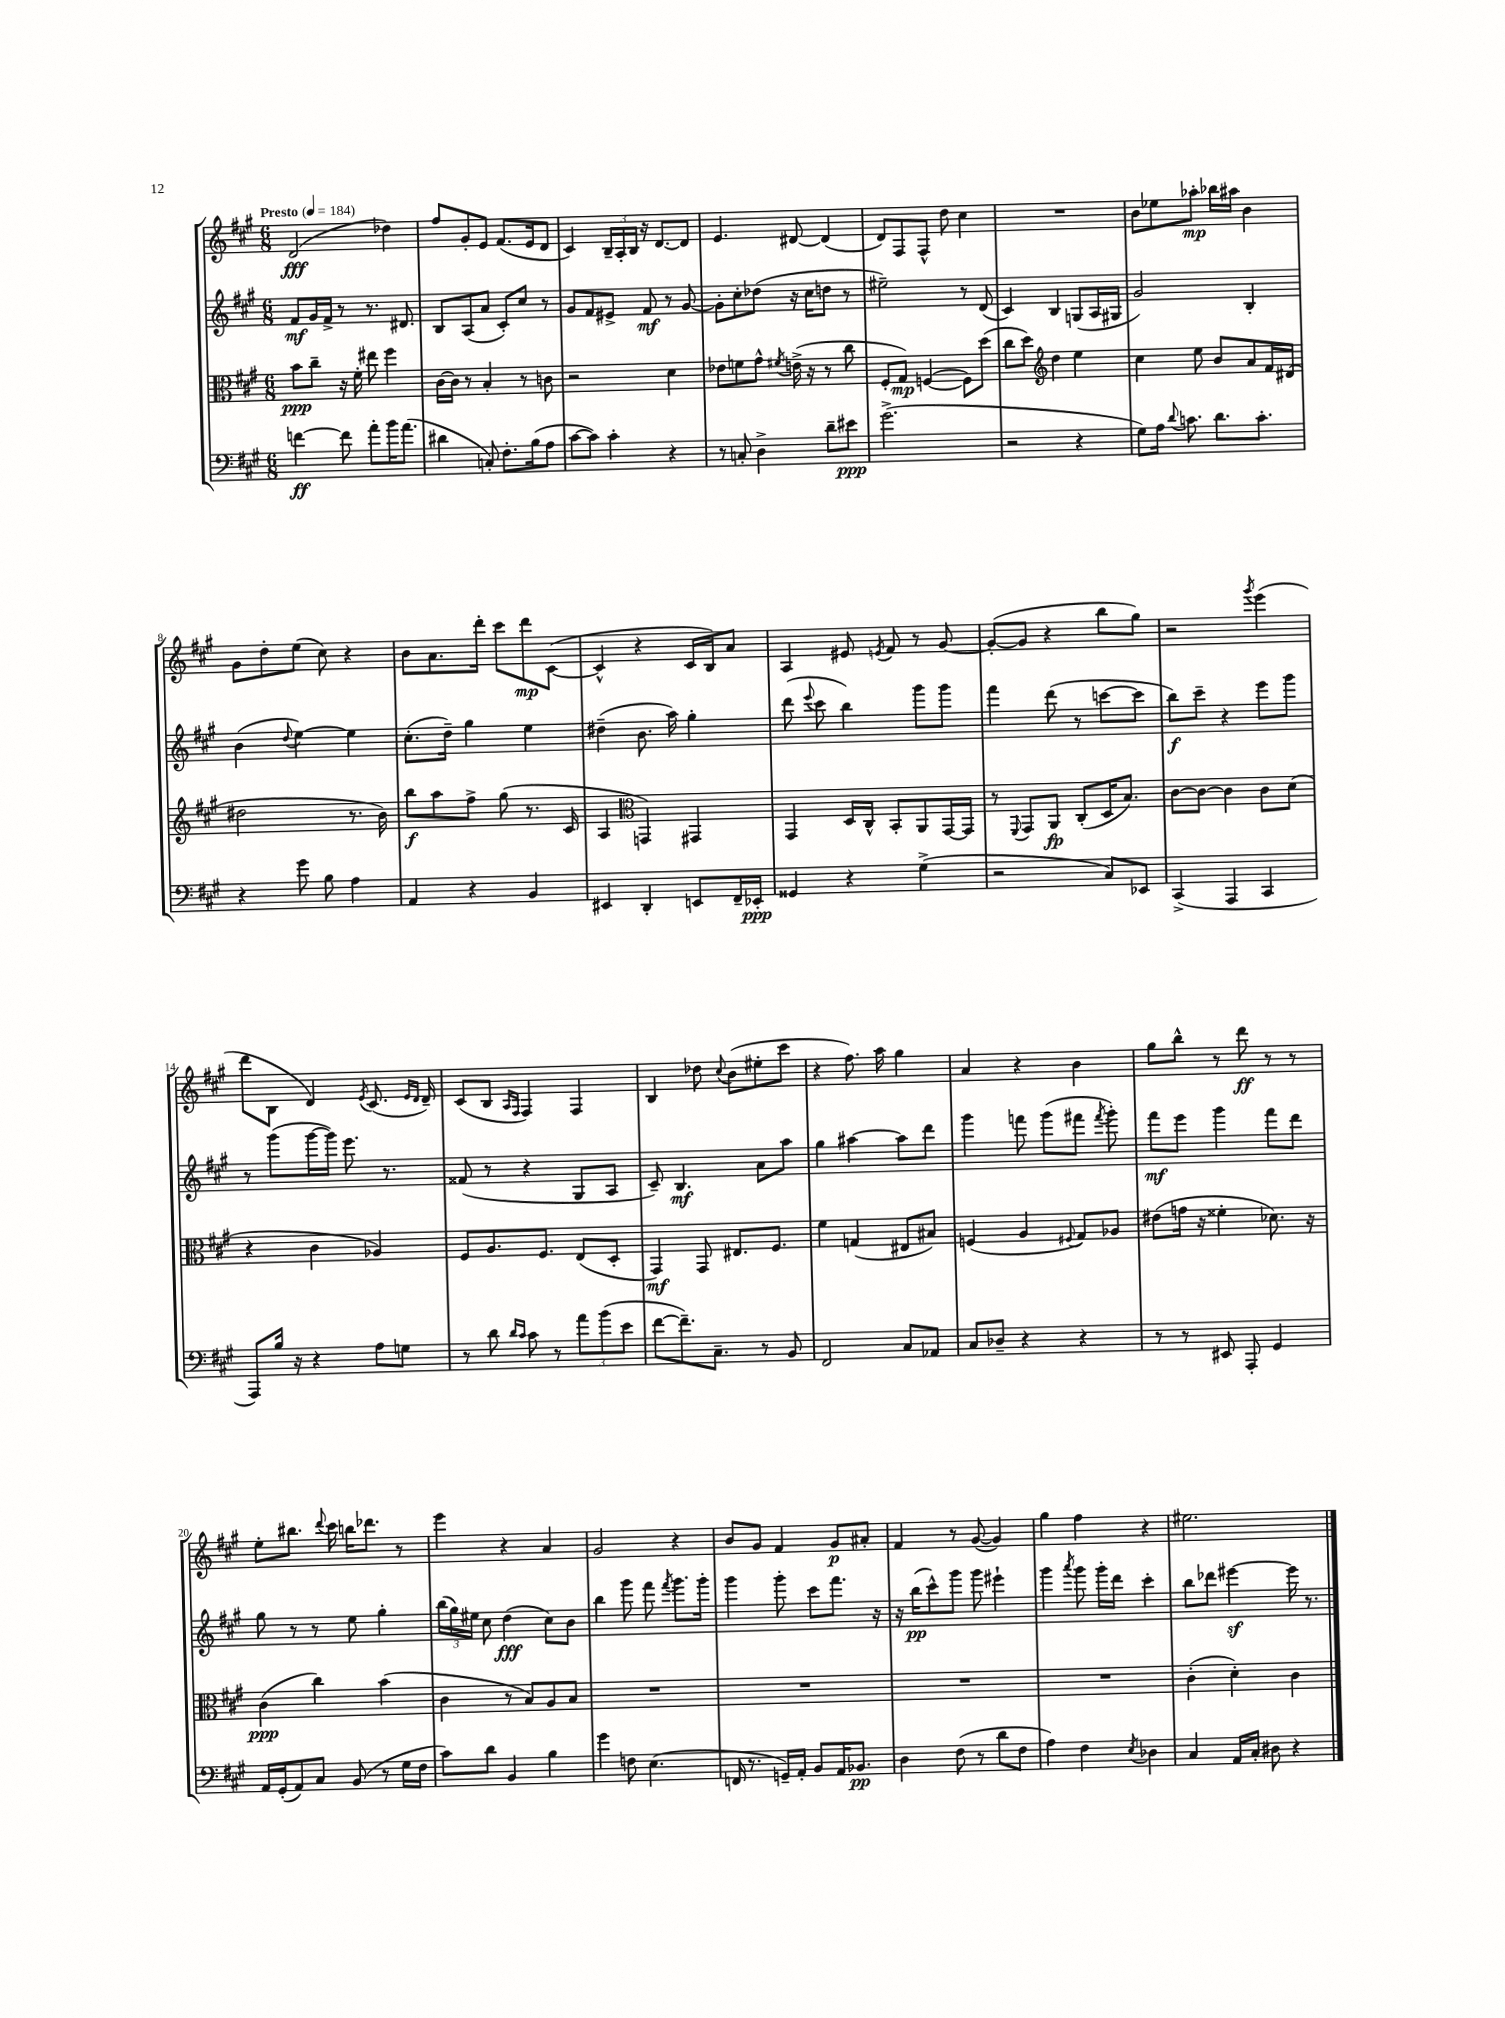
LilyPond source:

<<
\new StaffGroup <<
\new Staff = "s0" {
    \clef treble \key a \major \numericTimeSignature \time 6/8 \tempo "Presto" 4 = 184
    \autoBeamOff d'2\fff( des''4) |
    fis''8[ gis'8-. e'8] fis'8.[( e'16 d'8] |
    cis'4) \tuplet 3/2 { b16[-- a16-. b16] } r16 d'8.[~ d'8] |
    e'4. dis'8~ dis'4( |
    d'8[) fis8 fis8]-^ d''8 cis''4 |
    R2. |
    b'8[ ees''8 aes''8]-.\mp bes''16[ ais''16] b'4 |
    gis'8[ d''8-. e''8]( cis''8) r4 |
    b'8[ a'8. d'''16]-. cis'''8[ d'''8\mp cis'8]~( |
    cis'4-^ r4 cis'16[ b16) a'8] |
    a4 eis'8 \acciaccatura { e'8 } fis'8 r8 gis'8~ |
    gis'8[~-.( gis'8] r4 b''8[ gis''8]) |
    r2 \acciaccatura { gis'''8 } e'''4( |
    d'''8[ b8] d'4) \acciaccatura { e'8 } cis'8.( \grace { e'16[ d'16] } d'16--) |
    cis'8[( b8] \grace { a16[ fis16] } fis4) fis4 |
    b4 des''8 \appoggiatura { cis''8 } b'8[( eis''8-. cis'''8] |
    r4 fis''8.) a''16 gis''4 |
    a'4 r4 b'4 |
    gis''8[ b''8]-^ r8 d'''8\ff r8 r8 |
    e''8[-. bis''8.] \appoggiatura { d'''8 } cis'''16 b''16[ des'''8.] r8 |
    e'''4 r4 a'4 |
    gis'2 r4 |
    b'8[ gis'8] fis'4 gis'8[\p ais'8]-. |
    fis'4 r8 gis'8~( gis'4) |
    gis''4 fis''4 r4 |
    eis''2. \bar "|." |
}
\new Staff = "s1" {
    \clef treble \key a \major \numericTimeSignature \time 6/8
    \autoBeamOff fis'8[\mf gis'16 fis'16]-> r8 r8. dis'8. |
    b8[ a8( a'8] cis'8[-.) cis''8] r8 |
    gis'8[ fis'8 eis'8]-> fis'8\mf r8 gis'8~ |
    gis'8[-. cis''8-. des''8]( r16 cis''16[ d''8] r8 |
    eis''2--) r8 d'8( |
    cis'4) b4 g8[( a16 gis16] |
    gis'2) b4-. |
    b'4( \appoggiatura { d''8 } e''4~) e''4 |
    cis''8.[-.( d''16]--) gis''4 e''4 |
    dis''4--( b'8. a''16) gis''4-. |
    d'''8( \appoggiatura { e'''8 } cis'''8 b''4) gis'''8[ gis'''8] |
    fis'''4 d'''8( r8 c'''8[~ c'''8] |
    b''8[\f) cis'''8]-- r4 e'''8[ gis'''8] |
    r8 gis'''8[( gis'''16~ gis'''16]) e'''8. r8. |
    fisis'8( r8 r4 gis8[ a8] |
    cis'8--) b4.\mf a'8[ a''8] |
    gis''4 ais''4~ ais''8[ d'''8] |
    gis'''4 f'''8 gis'''8[( fis'''8] \acciaccatura { fis'''8 } gis'''8-.) |
    fis'''8[\mf e'''8] gis'''4 fis'''8[ d'''8] |
    gis''8 r8 r8 e''8 gis''4-. |
    \tuplet 3/2 { b''16[( gis''16) eis''16] } cis''8 d''4\fff( cis''8[) b'8] |
    b''4 gis'''8 fis'''8 \acciaccatura { fis'''8 } gis'''8.[ gis'''16]-. |
    gis'''4 gis'''8-. cis'''8[ fis'''8.] r16 |
    r16 b''16[\pp( cis'''8-^) gis'''8] gis'''8 eis'''4-! |
    gis'''4 \acciaccatura { a'''8 } gis'''8 gis'''16[-. d'''16] cis'''4-. |
    b''8[ des'''8] eis'''4~\sf eis'''16 r8. \bar "|." |
}
\new Staff = "s2" {
    \clef alto \key a \major \numericTimeSignature \time 6/8
    \autoBeamOff b'8[\ppp cis''8]-- r16 fis'16-. eis''8 fis''4 |
    cis'16[~ cis'16] r8 b4-. r8 c'8 |
    r2 d'4 |
    ees'8[ f'8 gis'8]-^ \acciaccatura { fis'8 } e'16->( r16 r8 cis''8 |
    fis8[-. gis8]\mp) f4~( f8[) d''8]( |
    cis''8[ d''8]) \clef treble d''4 e''4 |
    cis''4 e''8 b'8[ a'8 fis'16 dis'16]( |
    dis''2 r8. b'16) |
    b''8[\f a''8 fis''8]-> gis''8( r8. cis'16 |
    a4 \clef alto g,4) gis,4 |
    gis,4 d16[ cis16]-^ b,8[-. a,8 gis,16~ gis,16] |
    r8 \appoggiatura { fis,8 } gis,8[ a,8]\fp cis8[-.( d16 b8.]) |
    cis'8[~ cis'8]~ cis'4 cis'8[ d'8]( |
    r4 cis'4 aes4) |
    fis8[ a8. fis8.] e8[( d8]-. |
    gis,4\mf) gis,8 eis8.[ fis8.] |
    fis'4 g4( eis8[ bis8]) |
    f4( a4 \appoggiatura { fis8 } gis8[) aes8] |
    eis'8[( g'16] r16 fisis'4-. des'8.) r16 |
    cis'4\ppp( cis''4) b'4( |
    cis'4 r8 b8[) a8 b8] |
    R2. |
    R2. |
    R2. |
    R2. |
    cis'4-.( d'4-.) cis'4 \bar "|." |
}
\new Staff = "s3" {
    \clef bass \key a \major \numericTimeSignature \time 6/8
    \autoBeamOff f'4~\ff f'8 a'8[-. b'16 a'8.]( |
    dis'4 c8-.) fis8.[-. b16( a8] |
    cis'8[~ cis'8]) cis'4-. r4 |
    r8 c8-. d4-> d'8[-- eis'8]\ppp |
    gis'2.->( |
    r2 r4 |
    gis8[) a16] \appoggiatura { d'8 } c'8. d'8.[ c'8.]-. |
    r4 gis'8 b8 a4 |
    a,4 r4 b,4 |
    eis,4 d,4-. e,8[ fis,16-- ees,16]-.\ppp |
    gisis,4 r4 gis4->( |
    r2 cis8[) ees,8] |
    cis,4->( a,,4 cis,4 |
    a,,8[) b16] r16 r4 a8[ g8] |
    r8 d'8 \grace { d'16[ cis'16] } cis'8 r8 \tuplet 3/2 { a'8[ b'8( e'8] } |
    fis'8[~ fis'8.--) cis8.]-- r8 b,8 |
    fis,2 cis8[ aes,8] |
    cis8[ des8]-- r4 r4 |
    r8 r8 eis,8 a,,8-. gis,4 |
    a,16[ gis,16-.( a,8) cis8] b,8( r8 gis16[ fis16] |
    cis'8[) d'8] b,4 b4 |
    gis'4 f8 e4.( |
    f,16 r8. g,16[--) a,16]-. b,8[ a,16 bes,8.]\pp |
    d4 fis8( r8 d'8[ fis8] |
    a4) fis4 \acciaccatura { e8 } des4 |
    cis4 a,16[ cis16]-. dis8 r4 \bar "|." |
}
>>
>>
